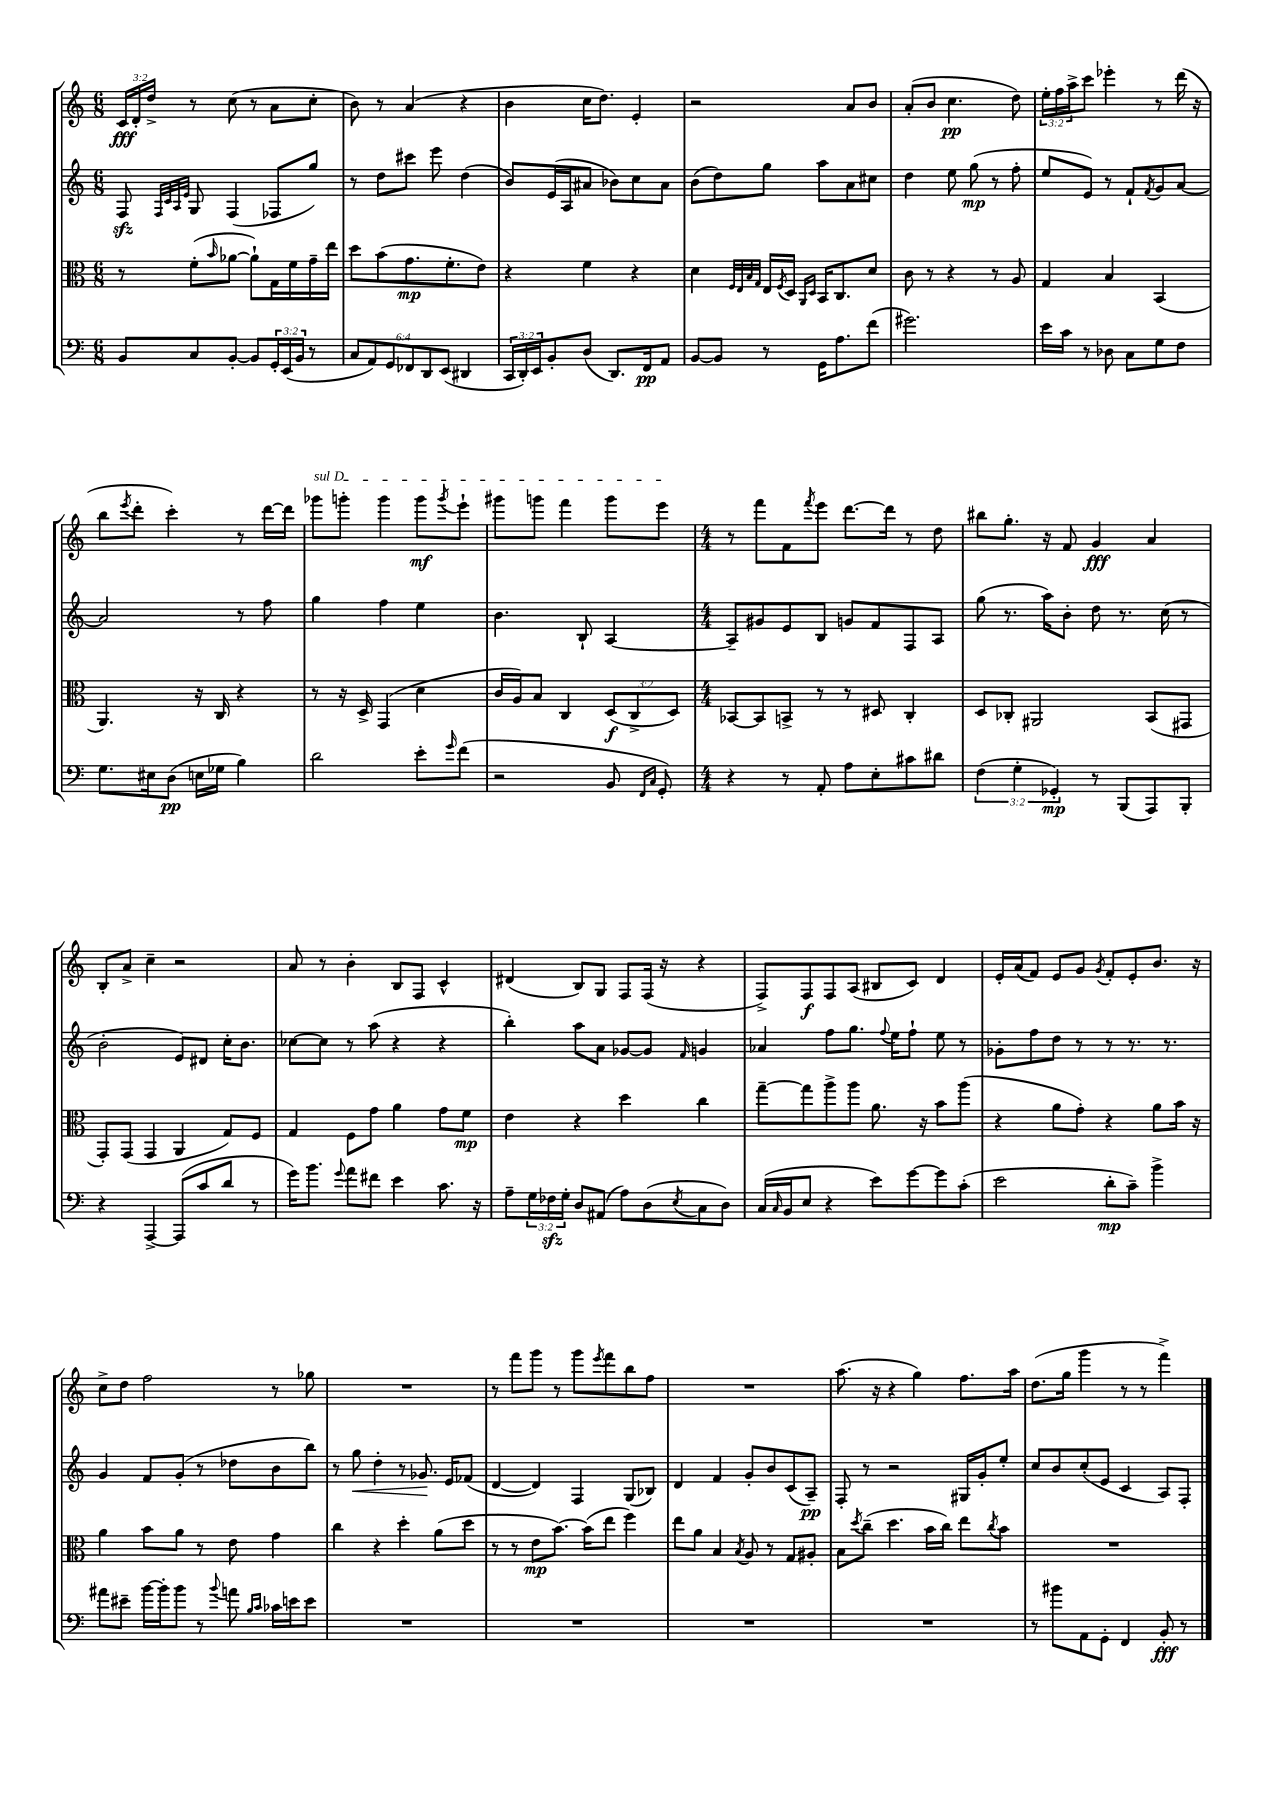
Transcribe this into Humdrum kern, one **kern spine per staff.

**kern	**kern	**kern	**kern
*staff4	*staff3	*staff2	*staff1
*clefF4	*clefC3	*clefG2	*clefG2
*k[]	*k[]	*k[]	*k[]
*M6/8	*M6/8	*M6/8	*M6/8
8BB	8r	8F	24c
.	.	.	24d'
.	.	.	24dd^
.	.	32qqF	.
.	.	32qqc	.
.	.	32qqA	.
.	.	32qqe	.
8C	(8f'	8G	8r
.	16qqb	.	.
[8BB'	[8a-	(4F	(8cc
8BB]	8a-`])	.	8r
24GG'	16G	8F-	8a
(24EE	.	.	.
.	16f	.	.
24BB	.	.	.
8r	16g~	8gg)	8cc'
.	16ee	.	.
=	=	=	=
12C	8dd	8r	8b)
12AA)	.	.	.
.	(8b	8dd	8r
12GG	.	.	.
12FF-	8.g	8ccc#	(4a
12DD	.	.	.
.	.	8eee	.
(12EE	.	.	.
.	8.f'	.	.
4DD#	.	(4dd	4r
.	8e)	.	.
=	=	=	=
24CC	4r	8b)	4b
24DD')	.	.	.
24EE	.	.	.
8BB'	.	(16e	.
.	.	16A	.
(8D	4f	8a#	16cc
.	.	.	8.dd)
8.DD)	.	8b-)	.
.	4r	8cc	4e'
16FF	.	.	.
8AA	.	8a#	.
=	=	=	=
[8BB	4d	(8b	2r
8BB]	.	8dd)	.
.	32qqF	.	.
.	32qqE	.	.
.	32qqB	.	.
.	32qqG	.	.
8r	16E	8gg	.
.	8qF	.	.
.	16D	.	.
.	16qqAA	.	.
.	16qqD	.	.
16GG	16BB	8aa	.
8.A	8.C	.	.
.	.	8a	8a
(8f	8d	8cc#	8b
=	=	=	=
2.g#)	8c	4dd	(8a'
.	8r	.	8b
.	4r	8ee	4.cc
.	.	(8gg	.
.	8r	8r	.
.	8A	8ff'	8dd)
=	=	=	=
16e	4G	8ee	24ee'
.	.	.	24ff
16c	.	.	.
.	.	.	24aa^
8r	.	8e)	8ccc
8D-	4B	8r	4eee-'
8C	.	8f`	.
.	.	8qf	.
8G	(4BB	8g	8r
8F	.	[8a	(16ddd
.	.	.	16r
=	=	=	=
8.G	4.AA)	2a]	8bb
.	.	.	8qeee
.	.	.	8ddd'
16E#	.	.	.
(8D	.	.	4ccc')
16E	16r	.	.
16G-	16C	.	.
4B)	4r	8r	8r
.	.	8ff	[16ddd
.	.	.	16ddd]
=	=	=	=
2d	8r	4gg	8ggg-
.	16r	.	8ggg'
.	16D^	.	.
.	(4GG	4ff	4ggg
8e'	4d	4ee	8ggg
16qqg	.	.	8qggg
(8f	.	.	8eee`
=	=	=	=
2r	16c	4.b	8ggg#
.	16A)	.	.
.	8B	.	8ggg
.	4C	.	4fff
.	.	8B`	.
8BB	(12D	[4A	8ggg
.	12C^	.	.
16qqFF	.	.	.
16qqC	.	.	.
8GG')	.	.	8eee
.	12D)	.	.
=	=	=	=
*M4/4	*M4/4	*M4/4	*M4/4
4r	[8BB-	8A~]	8r
.	8BB-]	8g#	8fff
8r	8BB^	8e	8f
.	.	.	8qfff
8AA'	8r	8B	8eee
8A	8r	8g	[8.ddd
8E'	8D#	8f	.
.	.	.	16ddd]
8c#	4C'	8F	8r
8d#	.	8A	8dd
=	=	=	=
(6F	8D	(8gg	8bb#
.	8C-'	8.r	8.gg'
6G'	.	.	.
.	2AA#	.	.
.	.	16aa)	16r
6GG-')	.	.	.
.	.	8b'	8f
8r	.	8dd	4g
(8BBB	.	8.r	.
8AAA)	(8BB	.	4a
.	.	(16cc	.
8BBB'	8GG#	8r	.
=	=	=	=
4r	8GG')	2b'	8B'
.	(8GG	.	8a^
[4AAA^	4GG	.	4cc~
(8AAA]	4AA	8e)	2r
8c	.	8d#	.
8d	8G)	16cc'	.
.	.	8.b	.
8r	8F	.	.
=	=	=	=
16g)	4G	[8cc-	8a
8.b	.	.	.
.	.	8cc-]	8r
8qqg	.	.	.
8a	8F	8r	4b'
8f#	8g	(8aa	.
4e	4a	4r	8B
.	.	.	8F
8.c	8g	4r	4c^^
.	8f	.	.
16r	.	.	.
=	=	=	=
8A~	4e	4bb')	(4d#
24G	.	.	.
24F-	.	.	.
24G'	.	.	.
8D	4r	8aa	8B)
(8AA#	.	8a	8G
8A)	4dd	[8g-	8F
(8D	.	8g-]	(16F
.	.	.	16r
8qE	.	16qqf	.
8C	4cc	4g	4r
8D)	.	.	.
=	=	=	=
(16C	[8gg~	4a-	8F^)
16qqC	.	.	.
16BB	.	.	.
8E	8gg]	.	8F
4r	8aa^	8ff	8F
.	8aa	8.gg	(8A
8e)	8.a	.	8B#
.	.	8qqff	.
.	.	16ee	.
[8g	.	8ff`	8c)
.	16r	.	.
8g]	8b	8ee	4d
(8c'	(8aa	8r	.
=	=	=	=
2e	4r	8g-'	16e'
.	.	.	(16a
.	.	8ff	8f)
.	8a	8dd	8e
.	8g')	8r	8g
.	.	.	8qg
8d'	4r	8r	8f'
8c~)	.	8.r	8e'
4b^	8a	.	8.b
.	.	8.r	.
.	16b	.	.
.	16r	.	16r
=	=	=	=
8a#	4a	4g	8cc^
8e#~	.	.	8dd
[16b	8b	8f	2ff
16b']	.	.	.
8b	8a	(8g'	.
8r	8r	8r	.
8qqb	.	.	.
8a	8e	8dd-	.
16qqB	.	.	.
16qqc	.	.	.
16c-	4g	8b	8r
16e	.	.	.
8e	.	8bb)	8gg-
=	=	=	=
1r	4cc	8r	1r
.	.	8gg	.
.	4r	4dd'	.
.	4dd'	8r	.
.	.	8.g-	.
.	(8a	.	.
.	.	16e	.
.	8dd	(8f-	.
=	=	=	=
1r	8r	[4d	8r
.	8r	.	8fff
.	8e	4d])	8ggg
.	[8.b)	.	8r
.	.	4F	8ggg
.	(16b]	.	.
.	.	.	8qeee
.	8ee	.	8fff
.	4ff)	(8G	8bb
.	.	8B-)	8ff
=	=	=	=
1r	8ee	4d	1r
.	8a	.	.
.	4B	4f	.
.	8qB	.	.
.	8A	8g'	.
.	8r	8b	.
.	8G	(8c	.
.	8A#'	8A~)	.
=	=	=	=
1r	8B	8F'	(8.aa
.	8qdd	.	.
.	(8cc~	8r	.
.	.	.	16r
.	4.dd	2r	4r
.	.	.	4gg)
.	16b	.	.
.	16cc)	.	.
.	8ee	16G#	8.ff
.	.	16g'	.
.	8qcc	.	.
.	8b	8ee'	.
.	.	.	16aa
=	=	=	=
8r	1r	8cc	(8.dd
8b#	.	8b	.
.	.	.	16gg
8AA	.	(8cc'	4ggg
8GG'	.	8e	.
4FF	.	4c	8r
.	.	.	8r
8BB'	.	8A)	4fff^)
8r	.	8F'	.
==	==	==	==
*-	*-	*-	*-
